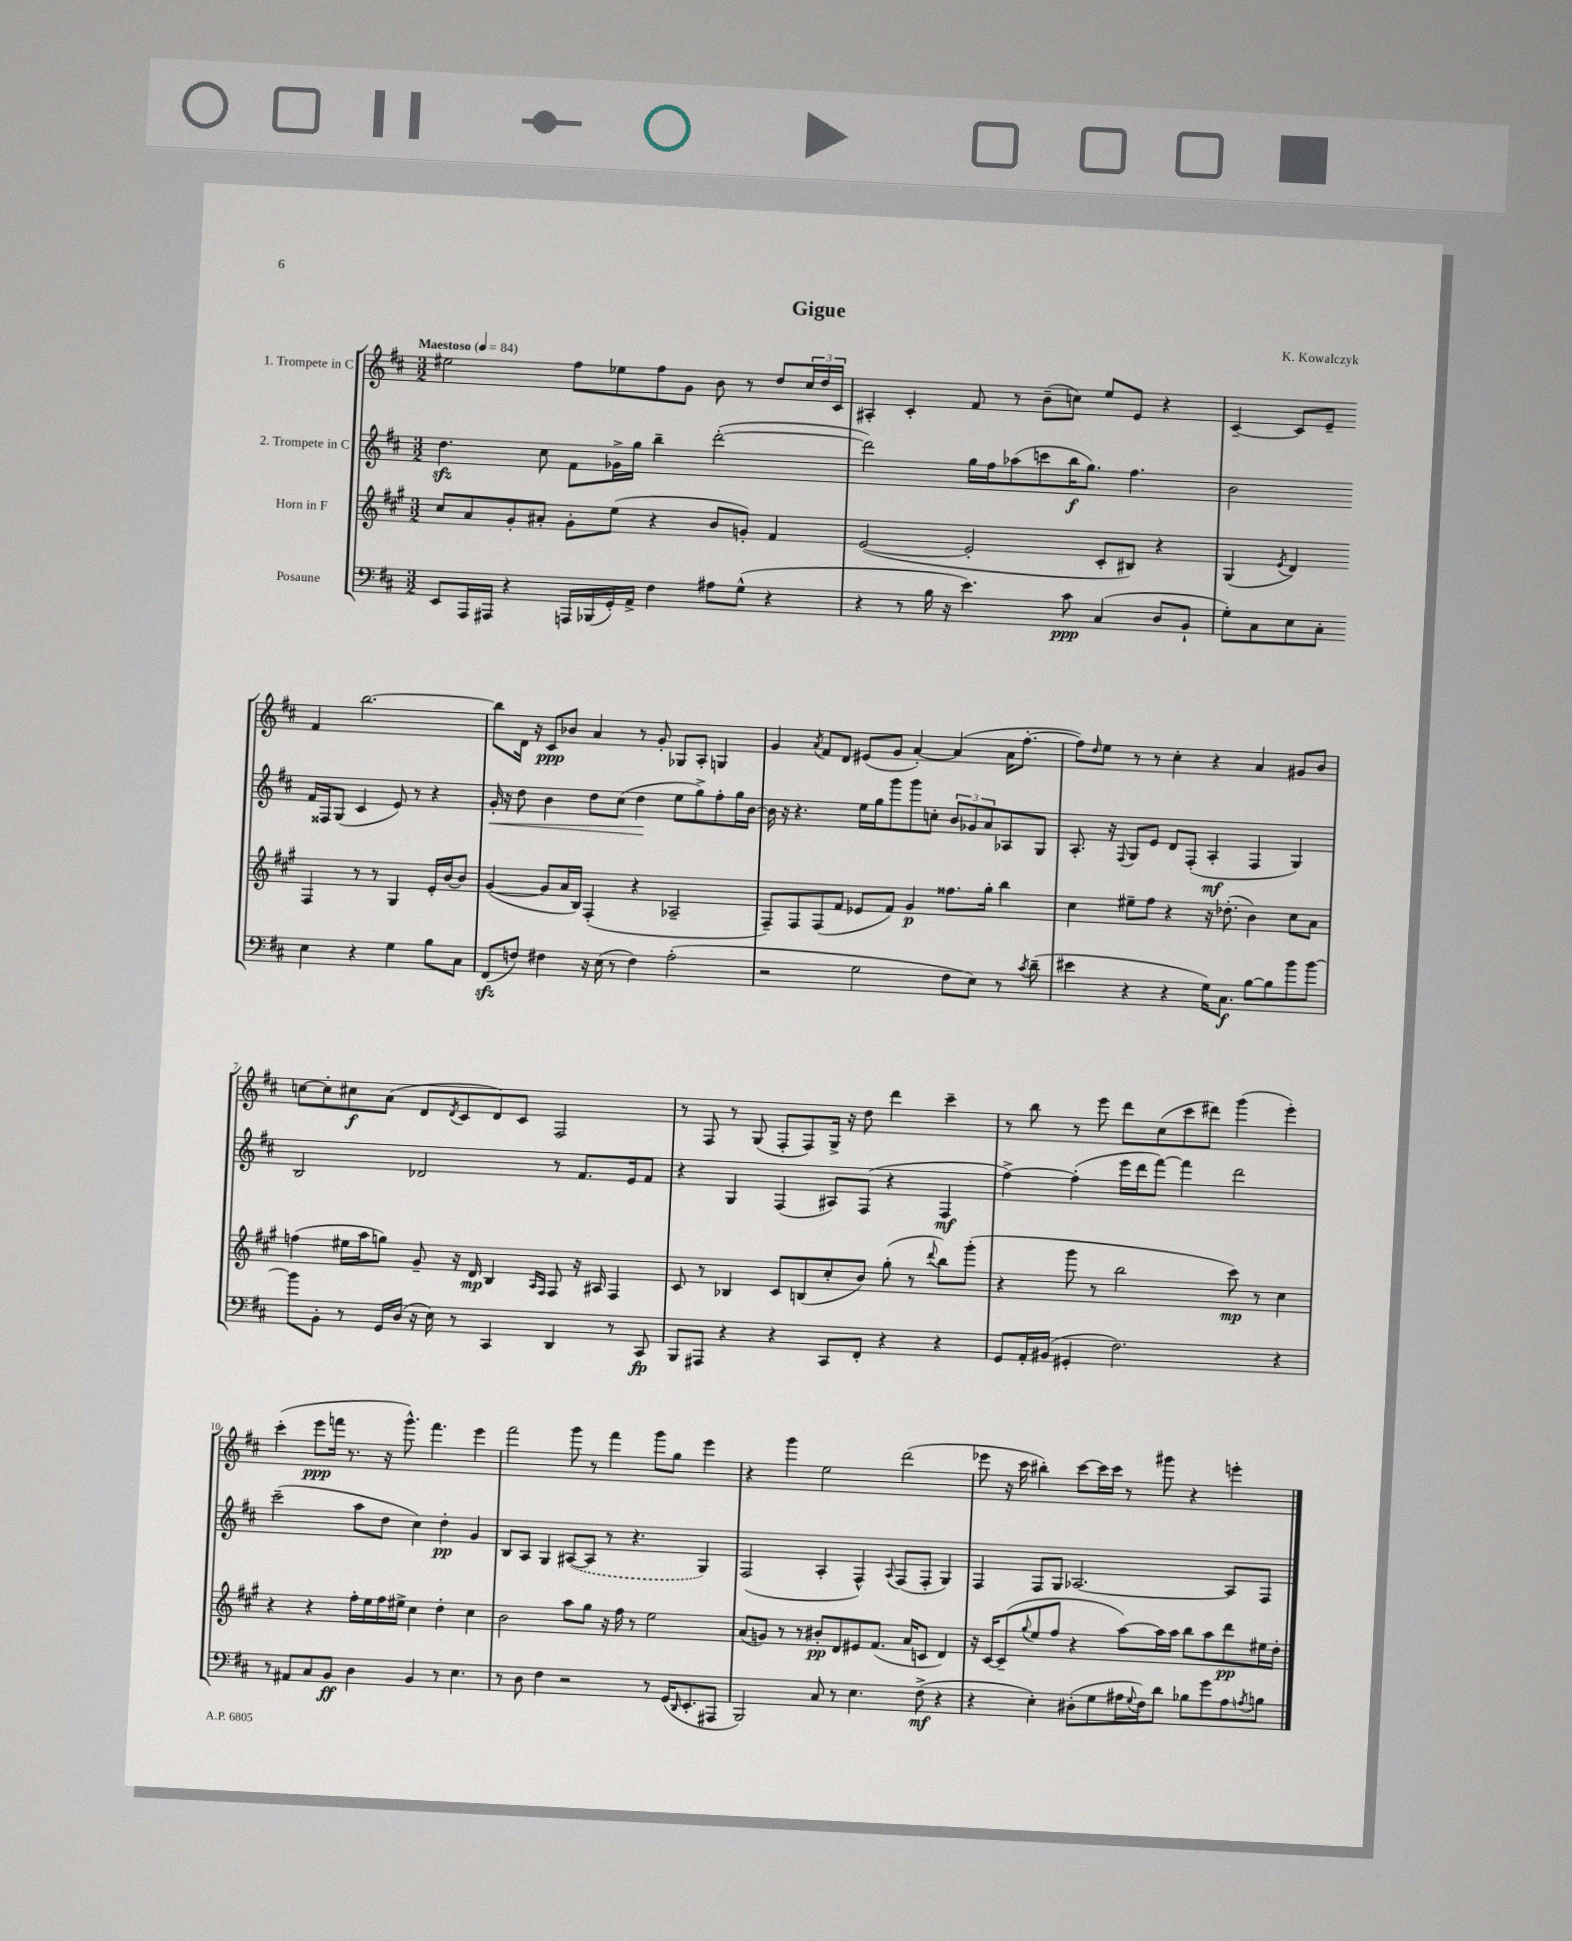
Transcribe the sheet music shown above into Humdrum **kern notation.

**kern	**kern	**kern	**kern
*staff4	*staff3	*staff2	*staff1
*clefF4	*clefG2	*clefG2	*clefG2
*k[f#c#]	*k[f#c#g#]	*k[f#c#]	*k[f#c#]
*M3/2	*M3/2	*M3/2	*M3/2
*MM84	*MM84	*MM84	*MM84
8EE/L	8cc#/L	4.dd\	2ee#\
16AAA/L	8a/	.	.
16AAA#/JJ	.	.	.
4r	8g#'/	.	.
.	8a#'/J	8cc#\	.
16AAA/LL	8g#'\L	8f#\L	8ff#\L
(16BBB-/	.	.	.
16GG'/)	(8ee\J	16g-^\L	8ee-\
16AA^/JJ	.	16gg\JJ	.
4F#\	4r	4bb~\	8ff#\
.	.	.	8g\J
8A#\L	8b/L	([2ddd'\	8b\
(8G^^\J	8g'/J)	.	8r
4r	4f#/	.	8dd/L
.	.	.	24cc#/L
.	.	.	24dd/
.	.	.	24c#/JJ
=	=	=	=
4r	([2e/	2ddd\])	4A#'/
8r	.	.	4c#'/
16B\	.	.	.
16r	.	.	.
4.e\)	2e'/]	16gg\LL	8f#/
.	.	16ff#\J	.
.	.	(8aa-\	8r
.	.	8ccc\	(8b~\L
8c#\	.	16bb\K	8cc\J)
.	.	8.gg\J)	.
(4C#/	8c#'/L	.	8ee/L
.	8B#/J)	4.ff#\	8e/J
8D/L	4r	.	4r
8BB`/J	.	.	.
=	=	=	=
8G'\L)	(4G#/	2b\	[4c#~/
8C#\	.	.	.
.	8qe/	.	.
8E\	4d/)	.	8c#/]L
8C#'\J	.	.	8e~/J
4E\	4F#/	16f#/LL	4f#/
.	.	16F##/J	.
.	.	(8G/J	.
4r	8r	4c#/	[2.bb\
.	8r	.	.
4G\	4G#/	8e/)	.
.	.	8r	.
8B\L	16e'/LL	4r	.
.	[16b/J	.	.
8C#\J	8b/]J	.	.
=	=	=	=
(8FF#/L	([4g#/	16g'/	8bb\]L
.	.	16r	.
8F/J)	.	8dd\	16d\Jk
.	.	.	16r
4F#\	8g#/]L	4b\	8c#/L
.	16a/L	.	8b-/J
.	16B/JJ)	.	.
16r	(4F#'/	8dd\L	4a/
(16E\	.	.	.
8r	.	(8cc#\J	.
4F#\)	4r	4dd\	8r
.	.	.	8g'/
(2A'\	2A-~/	8ee\L	8G-/L
.	.	8gg^\)	8A'/J
.	.	8ff#'\	4G/
.	.	16gg\L	.
.	.	[16b\JJ	.
=	=	=	=
2r	8F#~/L)	16b\]	4g/
.	.	16r	.
.	8F#/	4.r	.
.	.	.	8qa/
.	(8F#/	.	8f#/L
.	8f#/J	.	8d/J
2G\	8e-/L	16ee\LL	(8e#/L
.	.	16gg\J	.
.	8f#/J)	8ggg\	8g/J
.	4g#/	8ggg\	[4a'/)
.	.	8cc'\J	.
8F#\L	8.ff##\L	12b/L	(4a/]
.	.	12g-/	.
8E\J)	.	.	.
.	.	12a/	.
.	16gg#'\Jk	.	.
8r	4bb\	8A-/	16a\LK
.	.	.	[8.ff#'\J
8qc#/	.	.	.
(8d~\	.	8G/J	.
=	=	=	=
4e#\	4cc#\	8.A'/	8ff#\]L)
.	.	.	16qqdd/
.	.	.	8ee\J
.	.	16r	.
.	.	8qqF#/	.
4r	8ee#~\L	8G/L	8r
.	8ff#\J	8e/J	8r
4r	4r	8d/L	4cc#'\
.	.	(8F#'/J	.
16G\LK)	16r	4A'/	4r
8.C#\J	(8.dd-'\	.	.
[8B\L	4b\)	4F#/	4a/
8B\]	.	.	.
8b\	8cc#\L	4G/)	8g#/L
[8b\J	8a\J	.	8b/J
=	=	=	=
8b\]L	(4ff\	2B/	[8cc\L
8BB'\J	.	.	8cc'\]
8r	16ee#\LL	.	8cc#\
.	16aa\J	.	.
16GG/LL	8gg\J)	.	(8a\J
(16D/JJ	.	.	.
16r	8g#~/	2d-/	8d/L
16E\)	.	.	.
.	.	.	8qd/
8r	16r	.	8c#/
.	16d/	.	.
4CC#/	4B/	.	8d/)
.	.	.	8c#/J
.	16qqA/LL	.	.
.	16qqF#/JJ	.	.
4DD/	8F#/	8r	2F#/
.	16r	8.f#/L	.
.	16A#/	.	.
8r	4F#/	.	.
.	.	16e/k	.
8CC#/	.	8f#/J	.
=	=	=	=
8BBB/L	8c#/	4r	8r
8AAA#/J	8r	.	8F#/
4r	4B-/	4G/	8r
.	.	.	(8G/
4r	8c#/L	(4F#/	8F#'/L
.	(8B/	.	8F#/)
8CC#/L	8cc#'/	8A#/L)	16G^/Jk
.	.	.	16r
8FF#'/J	8b/J)	(8F#/J	8dd\
4r	(8gg#'\	4r	4ddd\
.	8r	.	.
.	8qqddd/	.	.
4r	8bb\L)	4F#/	4ccc#~\
.	(8ggg#'\J	.	.
=	=	=	=
8GG/L	4r	[4ff#^\)	8r
16AA'/L	.	.	8bb\
(16BB#/JJ	.	.	.
4GG#'/	8ggg#\	(4ff#'\]	8r
.	8r	.	8eee\
2.F#\)	2bb\	16eee\LL	8ddd\L
.	.	16ddd\J	.
.	.	[8fff#\J)	(8cc#\
.	.	4fff#\]	8ccc#\
.	.	.	8ddd#\J)
.	8ccc#\)	2ddd\	(4ggg\
.	8r	.	.
4r	4cc#\	.	4eee'\)
=	=	=	=
8r	4r	(2ccc#~\	(4ccc#'\
8AA#/L	.	.	.
8C#/	4r	.	8eee\L
8BB/J	.	.	16fff\Jk
.	.	.	8.r
4D\	16ff#'\LL	8aa\L	.
.	16ee\	.	.
.	16ff#\	8dd\J	16r
.	16ee#^\JJ	.	8.ggg^^\)
4BB/	4cc#\	4cc#\)	.
.	.	.	4.fff\
8r	4dd'\	4dd'\	.
4.E\	.	.	.
.	4cc#\	4g/	4eee\
=	=	=	=
8r	2b\	8B/L	2fff#\
8D\	.	8A/J	.
4F#\	.	4G/	.
2r	8aa\L	([8A#/L	8ggg\
.	8gg#\J	8A#/]J	8r
.	16r	8r	4fff#\
.	16ff#\	.	.
.	8r	4.r	.
8r	2ee\	.	8ggg\L
(16GG/LK	.	.	8gg\J
16qqDD/	.	.	.
8.EE'/	.	.	.
.	.	4G/)	4eee\
8AAA#/J	.	.	.
=	=	=	=
2BBB/)	(8a/L	(2F#/	4r
.	8g/J)	.	.
.	8r	.	4ggg\
.	8r	.	.
8C#/	8b#'/L	4A'/	2ee\
8r	8d/	.	.
4.E\	8e#/	4F#^^/)	.
.	(8.f#/J	.	.
.	.	8qqA/	.
.	.	(8F#/L	(2ddd\
.	16a/LK	.	.
(8F#^\	8c/J	8F#'/J	.
4r	4d/)	4G/)	.
=	=	=	=
4r	16r	4F#/	8eee-\
.	[16c#/LK	.	.
.	(8c#~/]	.	16r
.	.	.	16ccc#\
.	8qqgg#/	.	.
4E'\)	8ee/	8F#/L	4bb#'\)
.	8ff#/J	8G/J	.
(8D#'\L	4r	[2.A-/	[8ccc#\L
8G\	.	.	16ccc#\]L
.	.	.	16ccc#\JJ
16A#\L	[8aa\L)	.	8r
8qqG/	.	.	.
16F#\J)	.	.	.
8d\J	16aa\]L	.	8ggg#\
.	16aa\JJ	.	.
8B-\L	8bb\L	.	4r
8g\	8aa\	.	.
8A#\	8ddd\	8A-/]L	4eee'\
8qA/	.	.	.
8B\J	16ee#\L	8F#/J	.
.	16dd'\JJ	.	.
==	==	==	==
*-	*-	*-	*-
